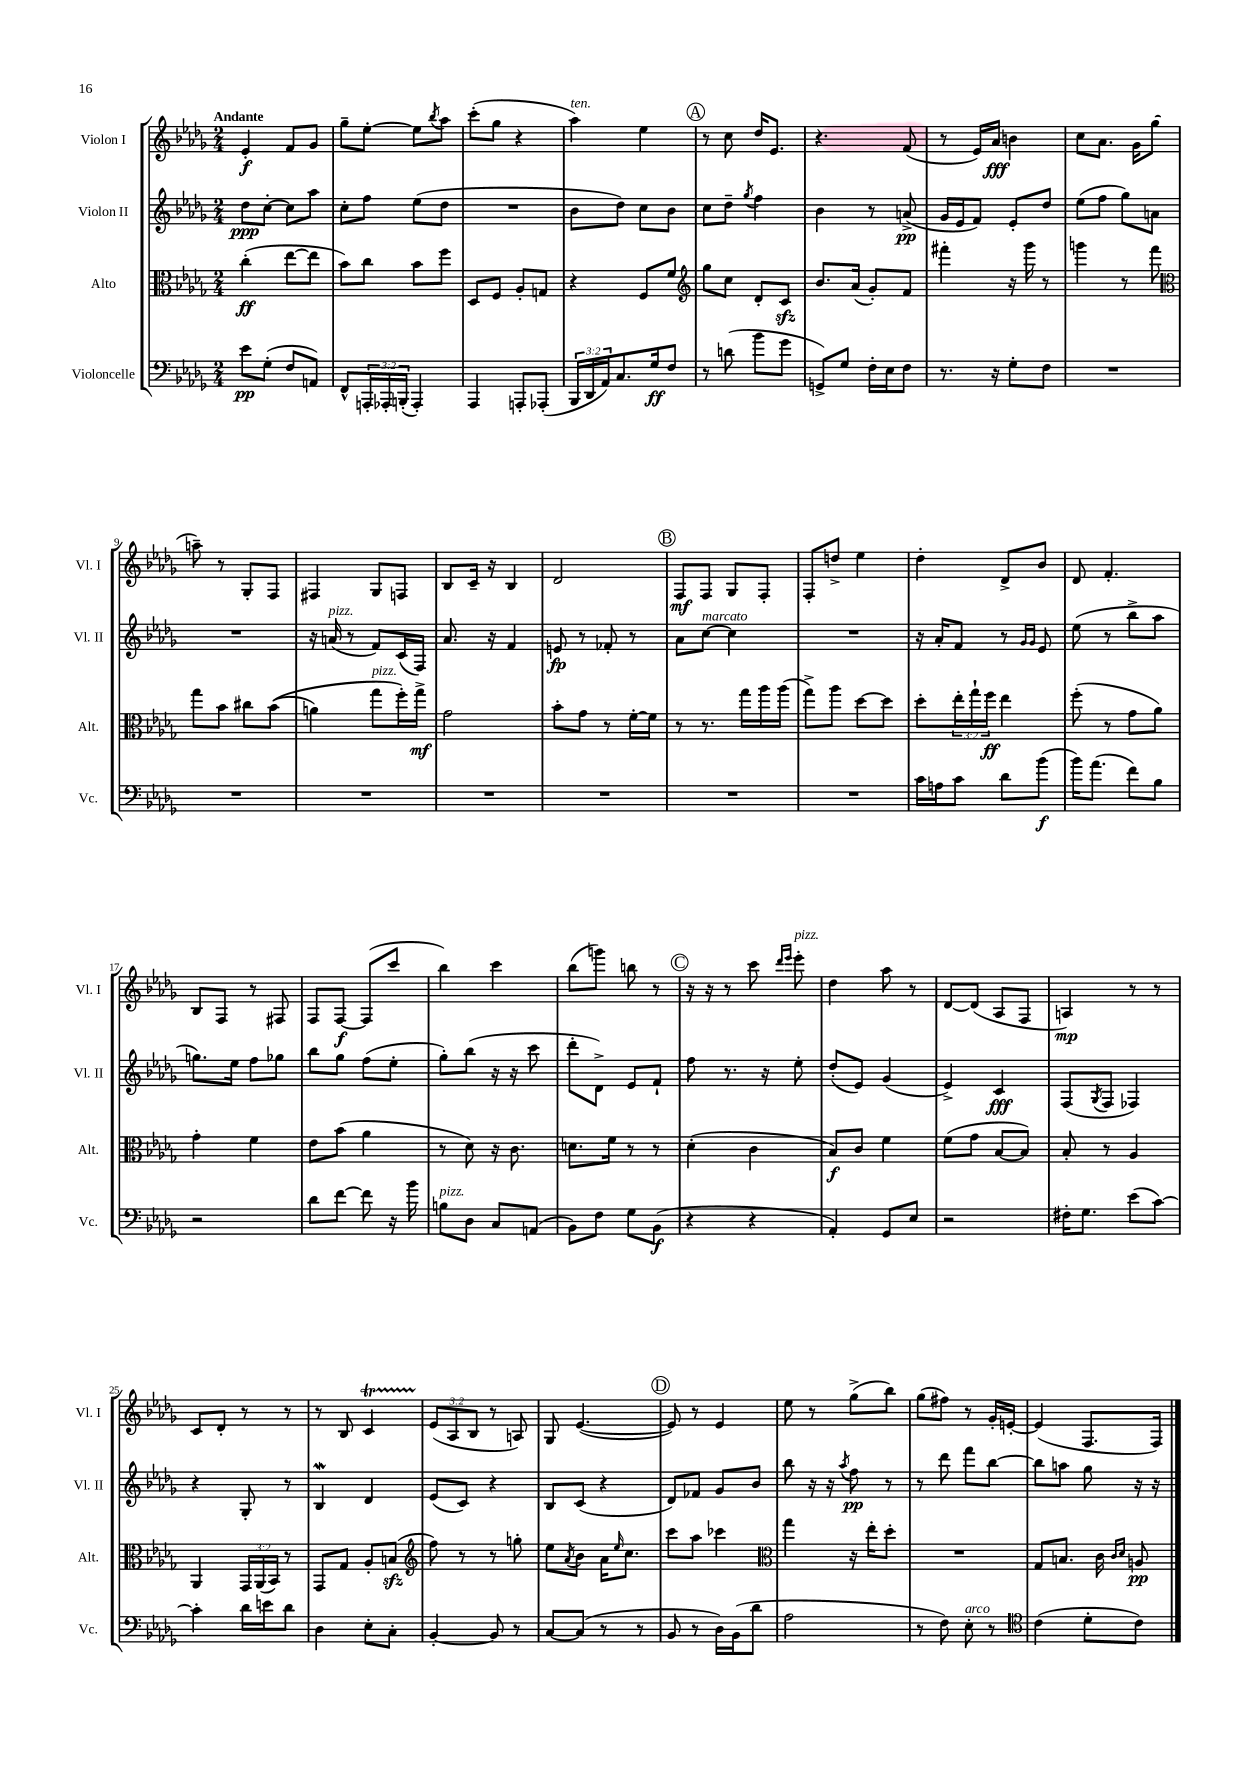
<<
\new StaffGroup <<
\new Staff = "s0" \with { instrumentName = "Violon I" shortInstrumentName = "Vl. I" } {
    \clef treble \key des \major \numericTimeSignature \time 2/4 \override Staff.TupletNumber.text = #tuplet-number::calc-fraction-text \tempo "Andante"
    ees'4-.\f f'8 ges'8 |
    ges''8-- ees''8~-. ees''8 \acciaccatura { bes''8 } aes''8 |
    c'''8-.( ges''8 r4 |
    aes''4^\markup { \italic "ten." }) ees''4 |
    \mark \markup { \circle "A" } r8 c''8 des''16 ees'8. |
    r4. f'8( |
    r8 ees'16) aes'16\fff b'4 |
    c''8 aes'8. ges'16 ges''8( |
    a''8--) r8 ges8-. f8 |
    fis4 ges8 f8 |
    bes8 c'16-- r16 bes4 |
    des'2 |
    \mark \markup { \circle "B" } f8\mf f8 ges8 f8-. |
    f8-. d''8-> ees''4 |
    des''4-. des'8-> bes'8 |
    des'8 f'4.-. |
    bes8 f8 r8 fis8 |
    f8 f8~\f f8( c'''8 |
    bes''4) c'''4 |
    bes''8( g'''8) b''8 r8 |
    \mark \markup { \circle "C" } r16 r16 r8 c'''8 \grace { des'''16 ees'''16 } ees'''8-.^\markup { \italic "pizz." } |
    des''4 aes''8 r8 |
    des'8~ des'8( aes8 f8 |
    a4\mp) r8 r8 |
    c'8 des'8-. r8 r8 |
    r8 bes8 c'4\startTrillSpan |
    \tuplet 3/2 { ees'8\stopTrillSpan( aes8 bes8 } r8 a8) |
    ges8 ees'4.~( |
    \mark \markup { \circle "D" } ees'8) r8 ees'4 |
    ees''8 r8 ges''8->( bes''8) |
    ges''8( fis''8) r8 ges'16-. e'16~-. |
    e'4( f8. f16) \bar "|." |
}
\new Staff = "s1" \with { instrumentName = "Violon II" shortInstrumentName = "Vl. II" } {
    \clef treble \key des \major \numericTimeSignature \time 2/4
    des''8\ppp c''8~-. c''8 aes''8 |
    c''8-. f''8 ees''8( des''8 |
    R2 |
    bes'8 des''8) c''8 bes'8 |
    \mark \markup { \circle "A" } c''8 des''8-- \acciaccatura { ges''8 } f''4 |
    bes'4 r8 a'8->\pp( |
    ges'16 ees'16 f'8) ees'8-. des''8 |
    ees''8( f''8 ges''8) a'8 |
    R2 |
    r16 a'16^\markup { \italic "pizz." }( r8 f'8) c'16( f16) |
    aes'8. r16 f'4 |
    e'8\fp r8 fes'8-. r8 |
    \mark \markup { \circle "B" } aes'8 c''8~^\markup { \italic "marcato" } c''4 |
    R2 |
    r16 aes'16-. f'8 r8 \grace { ges'16 ges'16 } ees'8 |
    ees''8( r8 bes''8-> aes''8 |
    g''8.) ees''16 f''8 ges''8 |
    bes''8 ges''8 f''8( ees''8-. |
    ges''8-.) bes''8( r16 r16 c'''8 |
    des'''8-. des'8->) ees'8 f'8-! |
    \mark \markup { \circle "C" } f''8 r8. r16 ees''8-. |
    des''8-.( ees'8) ges'4( |
    ees'4->) c'4\fff |
    f8( \acciaccatura { ges8 } f8 fes4) |
    r4 ges8-. r8 |
    bes4\mordent des'4 |
    ees'8( c'8) r4 |
    bes8 c'8( r4 |
    \mark \markup { \circle "D" } des'8) fes'8 ges'8 bes'8 |
    bes''8 r16 r16 \acciaccatura { aes''8 } f''8\pp r8 |
    r8 des'''8 f'''8 bes''8~ |
    bes''8 a''8 ges''8 r16 r16 \bar "|." |
}
\new Staff = "s2" \with { instrumentName = "Alto" shortInstrumentName = "Alt." } {
    \clef alto \key des \major \numericTimeSignature \time 2/4 \override Staff.TupletNumber.text = #tuplet-number::calc-fraction-text
    c''4-.\ff( ees''8~ ees''8 |
    bes'8) c''8 bes'8 f''8 |
    des8 f8 aes8-. g8 |
    r4 f8 f'8 |
    \mark \markup { \circle "A" } \clef treble ges''8 c''8 des'8-. c'8\sfz |
    bes'8. aes'16( ges'8-.) f'8 |
    fis'''4-. r16 ges'''16 r8 |
    g'''4 r8 f'''8 |
    \clef alto ges''8 bes'8 cis''8 bes'8(\( |
    a'4) ges''8^\markup { \italic "pizz." } f''16-.\) ges''16->\mf |
    ges'2 |
    bes'8-. ges'8 r8 f'16~-. f'16 |
    \mark \markup { \circle "B" } r8 r8. ges''16 aes''16 aes''16( |
    ges''8->) aes''8 des''8~ des''8 |
    des''8-. \tuplet 3/2 { ees''16-. ges''16-! f''16\ff } ees''4 |
    f''8-.( r8 ges'8 aes'8) |
    ges'4-. f'4 |
    ees'8 bes'8( aes'4 |
    r8 des'8) r16 c'8. |
    d'8. f'16 r8 r8 |
    \mark \markup { \circle "C" } des'4-.( c'4 |
    bes8\f) c'8 f'4 |
    f'8( ges'8 bes8~ bes8) |
    bes8-. r8 aes4 |
    aes,4 \tuplet 3/2 { ges,16 aes,16( bes,16) } r8 |
    ges,8 ges8 aes8-. b8\sfz( |
    \clef treble f''8) r8 r8 g''8-. |
    ees''8 \acciaccatura { aes'8 } bes'8 aes'16 \grace { ees''16 } c''8. |
    \mark \markup { \circle "D" } c'''8 aes''8 ces'''4 |
    \clef alto ges''4 r16 ees''16-. des''8-. |
    R2 |
    ges8 b8. c'16 \grace { c'16 des'16 } a8\pp \bar "|." |
}
\new Staff = "s3" \with { instrumentName = "Violoncelle" shortInstrumentName = "Vc." } {
    \clef bass \key des \major \numericTimeSignature \time 2/4 \override Staff.TupletNumber.text = #tuplet-number::calc-fraction-text
    ees'8\pp ges8-.( f8 a,8) |
    f,8-^ \tuplet 3/2 { a,,16-. aes,,16-. b,,16-.( } aes,,4-.) |
    aes,,4 a,,8-. aes,,8-.( |
    \tuplet 3/2 { bes,,16 des,16 aes,16) } c8. ges16\ff f8 |
    \mark \markup { \circle "A" } r8 d'8( bes'8 ges'8 |
    g,8->) ges8 f16-. ees16 f8 |
    r8. r16 ges8-. f8 |
    R2 |
    R2 |
    R2 |
    R2 |
    R2 |
    \mark \markup { \circle "B" } R2 |
    R2 |
    c'16 a16 c'8 des'8 bes'8\f( |
    bes'16) aes'8.( f'8) bes8 |
    r2 |
    des'8 f'8~ f'8 r16 bes'16 |
    b8^\markup { \italic "pizz." } des8 c8 a,8( |
    bes,8) f8 ges8 bes,8\f( |
    \mark \markup { \circle "C" } r4 r4 |
    aes,4-.) ges,8 ees8 |
    r2 |
    fis16-. ges8. ees'8( c'8~) |
    c'4-. des'16 e'16 des'8 |
    des4 ees8-. c8-. |
    bes,4~-. bes,8 r8 |
    c8~ c8( r8 r8 |
    \mark \markup { \circle "D" } bes,8 r8 des16) bes,16( des'8 |
    aes2 |
    r8 f8) ees8-.^\markup { \italic "arco" } r8 |
    \clef tenor c'4( des'8-. c'8) \bar "|." |
}
>>
>>
